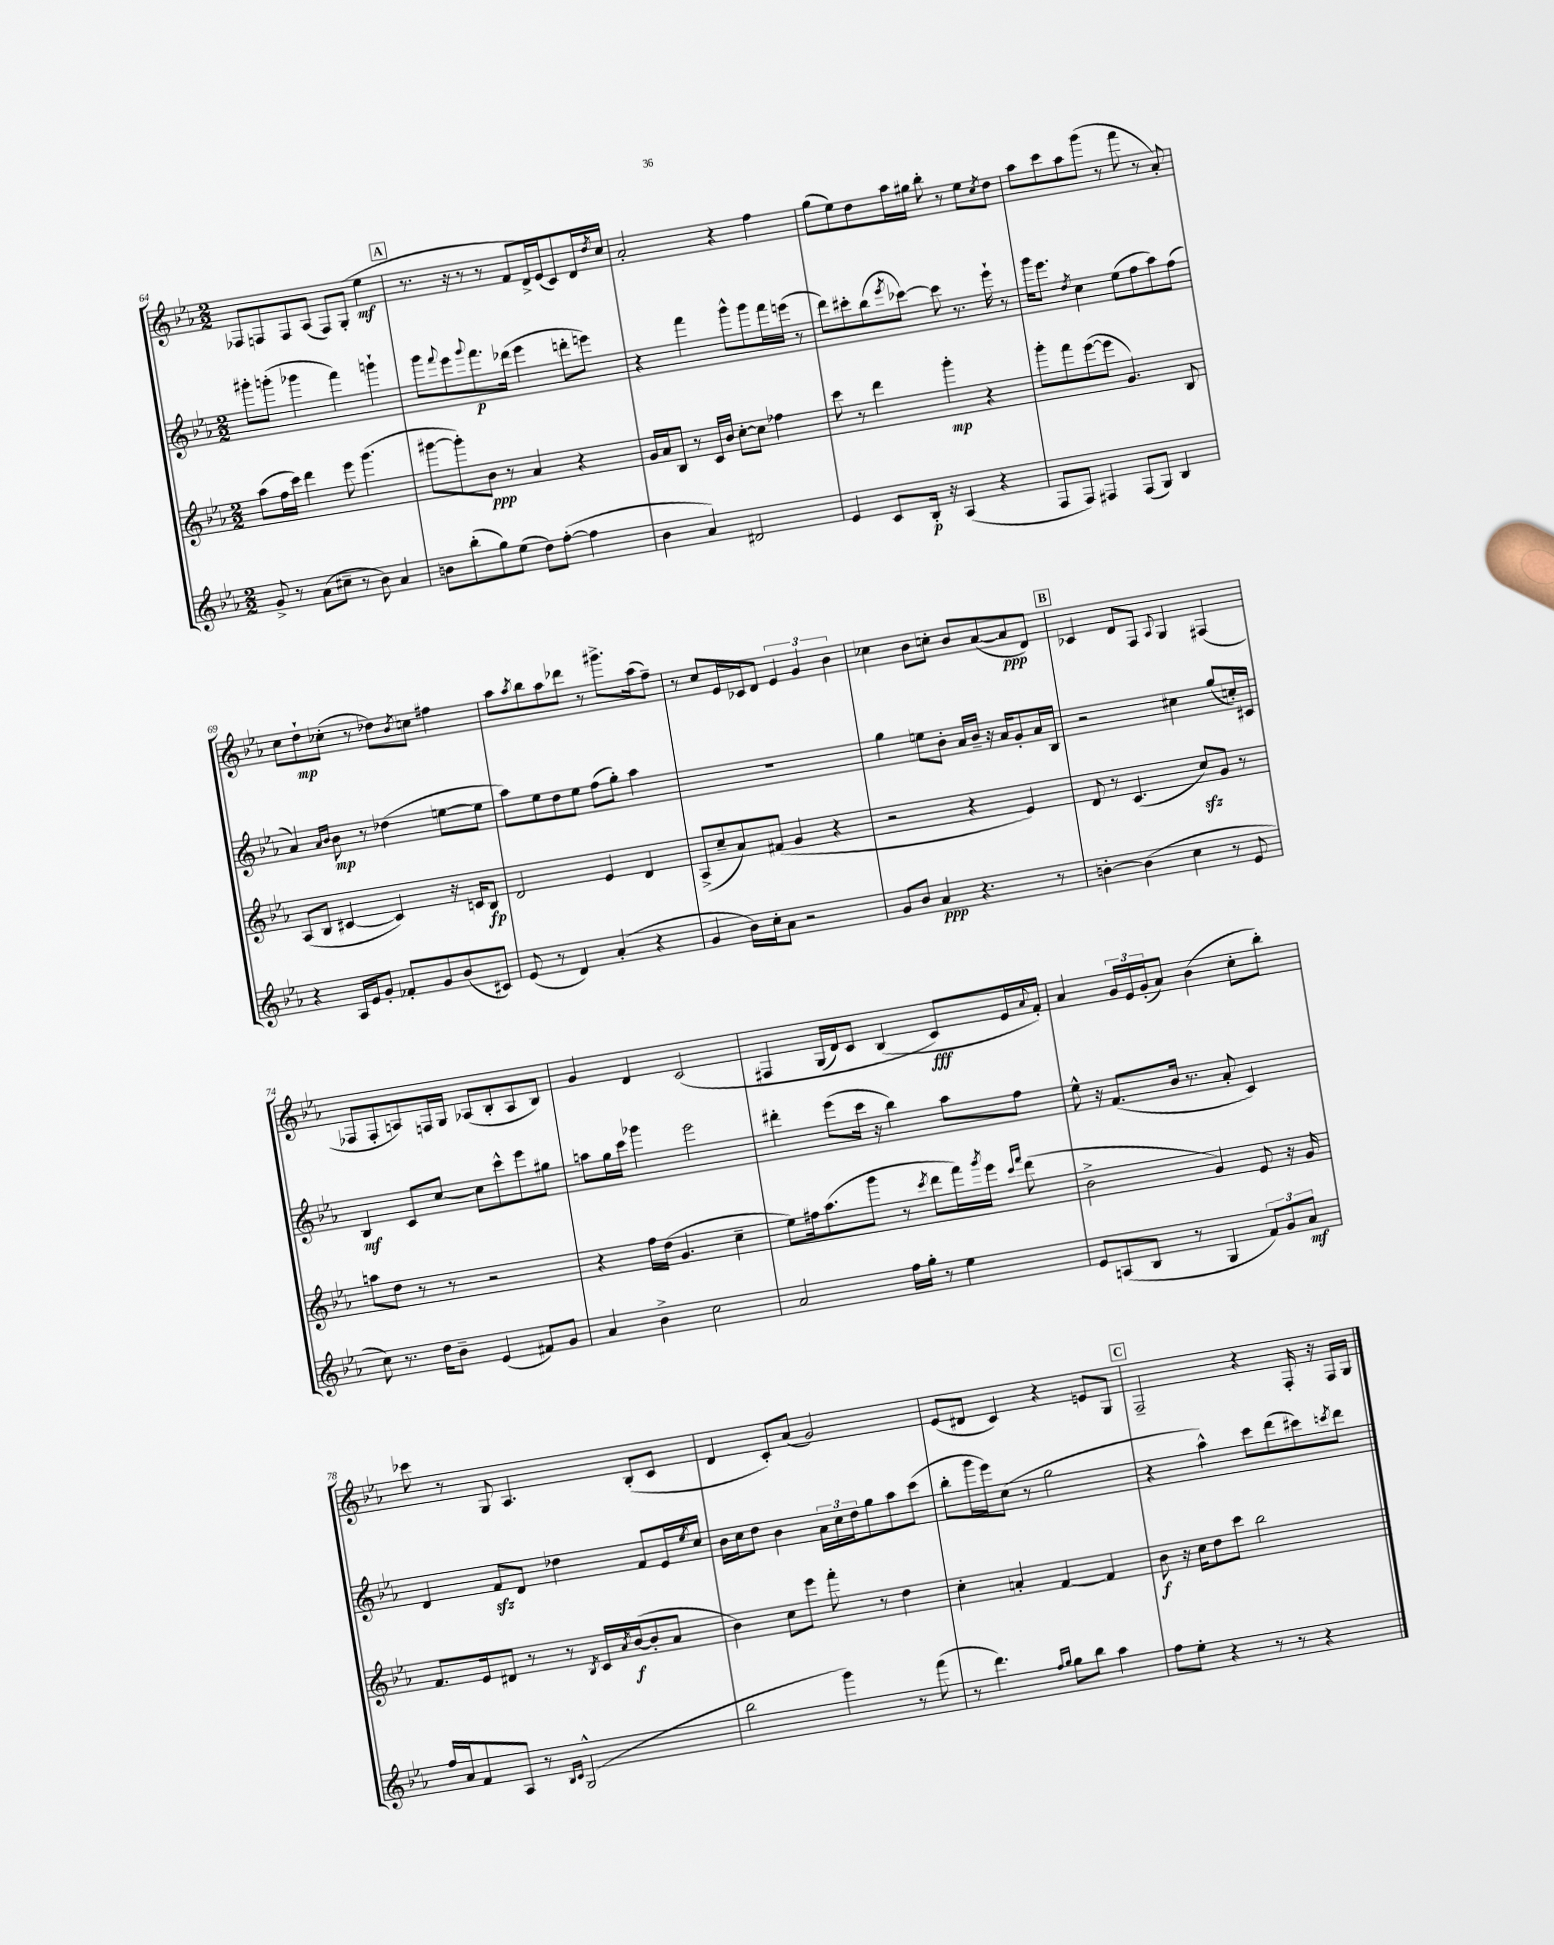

**kern	**dynam	**kern	**dynam	**kern	**dynam	**kern	**dynam
*part4	*part4	*part3	*part3	*part2	*part2	*part1	*part1
*staff4	*staff4	*staff3	*staff3	*staff2	*staff2	*staff1	*staff1
*clefG2	*	*clefG2	*	*clefG2	*	*clefG2	*
*k[b-e-a-]	*	*k[b-e-a-]	*	*k[b-e-a-]	*	*k[b-e-a-]	*
*M2/2	*	*M2/2	*	*M2/2	*	*M2/2	*
=64	=64	=64	=64	=64	=64	=64	=64
8g^/	.	(8aa-\L	.	8ggg#X'\L	.	8F-X/L	.
8r	.	16ff\L	.	(8gggn'\J	.	8Fn/	.
.	.	16ccc\JJ)	.	.	.	.	.
(8a-\L	.	4ddd\	.	4ggg-X\	.	8F/	.
8cc#X~\J	.	.	.	.	.	(8A-/J	.
8r	.	8eee-\	.	4fff\)	.	8F/L)	.
8b-\)	.	(4.ggg\	.	.	.	(8G'/J	.
4a-/	.	.	.	4gggn`\	.	4ee-\	mf
!!LO:REH:place=s1:t=A
=65	=65	=65	=65	=65	=65	=65	=65
8bn\L	.	[8ggg#X\L	.	8ggg\L	.	8.r	.
.	.	.	.	8qqfff/	.	.	.
(8bb-'\	.	8ggg#'\])	.	8eee-\	.	.	.
.	.	.	.	.	.	16r	.
.	.	.	.	8qqggg/	.	.	.
8gg\)	.	8b-\J	ppp	8.fff\	p	8r	.
(8ee-\J	.	8r	.	.	.	8r	.
.	.	.	.	(16ddd-X\Jk	.	.	.
8dd\L)	.	4a-/	.	4eee-\	.	8f/L	.
([8ff'\J	.	.	.	.	.	16d^/L)	.
.	.	.	.	.	.	(16e-/J	.
4ff\]	.	4r	.	8dddn'\L	.	8c/)	.
.	.	.	.	8eeen\J)	.	16d/L	.
.	.	.	.	.	.	8qdd/	.
.	.	.	.	.	.	16cc/JJ	.
=66	=66	=66	=66	=66	=66	=66	=66
4b-\	.	16g/LL	.	4r	.	2a-'/	.
.	.	16a-/J	.	.	.	.	.
.	.	8B-/J	.	.	.	.	.
4a-/)	.	8r	.	4fff\	.	.	.
.	.	16c/LL	.	.	.	.	.
.	.	16b-/JJ	.	.	.	.	.
2d#X/	.	[8cc'\L	.	8ggg^^\L	.	4r	.
.	.	8cc\J]	.	8ggg\	.	.	.
.	.	4ff-X\	.	16fff\L	.	4ff\	.
.	.	.	.	(16eeen\JJ	.	.	.
.	.	.	.	8r	.	.	.
=67	=67	=67	=67	=67	=67	=67	=67
4e-/	.	8ccc\	.	8ddd\L)	.	(8gg\L	.
.	.	8r	.	8ccc#X'\	.	8ee-\)	.
8c/L	.	4ddd\	.	(8bb-\	.	8dd\	.
.	.	.	.	8qeee-/	.	.	.
16B-'/Jk	p	.	.	[8ccc-X\J)	.	16aa-\L	.
16r	.	.	.	.	.	16gg#X\JJ	.
(4A-/	.	4ggg'\	mp	8ccc-\]	.	8bb-'\	.
.	.	.	.	8.r	.	8r	.
4r	.	4r	.	.	.	8ee-\L	.
.	.	.	.	16eee-`\	.	.	.
.	.	.	.	.	.	8qcc/	.
.	.	.	.	8r	.	8dd\J	.
=68	=68	=68	=68	=68	=68	=68	=68
8F/L	.	8ggg'\L	.	16ggg\KL	.	8aa-\L	.
.	.	.	.	8.eee-\J	.	.	.
8F/J)	.	8fff\	.	.	.	8ccc\	.
.	.	.	.	8qdd/	.	.	.
4F#X/	.	([8eee-\	.	4cc\	.	8aa-\	.
.	.	8eee-\J]	.	.	.	(8ggg\J	.
(8F#/L	.	4.g/)	.	(8ee-\L	.	8r	.
8G/J)	.	.	.	8ff\	.	8fff\	.
4B-/	.	.	.	8aa-\)	.	8r	.
.	.	8B-/	.	(8ff\J	.	8a-'/)	.
!!LO:LB:g=z
=69	=69	=69	=69	=69	=69	=69	=69
4r	.	(8A-/L	.	4a-/)	.	8cc\L	.
.	.	8B-/J	.	.	.	8dd`\	mp
.	.	.	.	16qqa-/LL	.	.	.
.	.	.	.	16qqb-/JJ	.	.	.
16A-/LL	.	[4c#X/	.	8b-\	mp	(8cc-X'\J	.
16e-/J	.	.	.	.	.	.	.
8g'/J	.	.	.	8r	.	8r	.
8f-X'/L	.	4c#/])	.	(4dd-X\	.	8dd-X\L)	.
.	.	.	.	.	.	8qb-/	.
8g/	.	.	.	.	.	8ccn\J	.
(8b-/	.	16r	.	[8een\L	.	4ff#X\	.
.	.	16cn/KL	.	.	.	.	.
8c#X/J)	.	8B-/J	fp	8ee\J]	.	.	.
=70	=70	=70	=70	=70	=70	=70	=70
(8e-/	.	2d/	.	8aa-\L)	.	8aa-\L	.
.	.	.	.	.	.	8qaa-/	.
8r	.	.	.	8ee-\	.	8bb-\	.
4d/)	.	.	.	8dd\	.	8aa-\	.
.	.	.	.	8ee-\J	.	8ddd-X\J	.
(4a-'/	.	4e-/	.	(8ff\L	.	8r	.
.	.	.	.	8gg'\J)	.	8.ggg#X^\L	.
4r	.	4d/	.	4aa-\	.	.	.
.	.	.	.	.	.	(16aa-\k	.
.	.	.	.	.	.	8ff~\J)	.
=71	=71	=71	=71	=71	=71	=71	=71
4g/	.	(8A-^/L	.	1r	.	8r	.
.	.	8cc~/	.	.	.	8cc/L	.
16b-\LL)	.	8a-/)	.	.	.	16e-/L	.
16cc'\J	.	.	.	.	.	16c-X/J	.
8a-\J	.	(8f#X/J	.	.	.	8d/J	.
2r	.	4g/	.	.	.	6e-/	.
.	.	.	.	.	.	6g/	.
.	.	4r	.	.	.	.	.
.	.	.	.	.	.	6b-\	.
=72	=72	=72	=72	=72	=72	=72	=72
8g/L	.	2r	.	4gg\	.	4cc-X\	.
8b-/J	.	.	.	.	.	.	.
4a-/	ppp	.	.	8een\L	.	8b-\L	.
.	.	.	.	8b-'\J	.	8ccn'\J	.
4.r	.	4r	.	16a-/LL	.	8b-/L	.
.	.	.	.	16b-~/JJ	.	.	.
.	.	.	.	16r	.	([8a-/	.
.	.	.	.	16a-/KL	.	.	.
.	.	4e-/)	.	8g'/	.	8a-/]	ppp
8r	.	.	.	16a-/L	.	8d/J)	.
.	.	.	.	16B-/JJ	.	.	.
!!LO:REH:place=s1:t=B
=73	=73	=73	=73	=73	=73	=73	=73
[4bn'\	.	8d/	.	2r	.	4c-X/	.
.	.	8r	.	.	.	.	.
(4b\]	.	(4.c/	.	.	.	8d/L	.
.	.	.	.	.	.	8F/J	.
.	.	.	.	.	.	8qqA-/	.
4cc\	.	.	.	4cc#X\	.	4G/	.
.	.	8cczz/L)	.	.	.	.	.
8r	.	8g/J	.	(8gg/L	.	(4F#X/	.
8e-/	.	8r	.	16ccn'/L)	.	.	.
.	.	.	.	16c#X/JJ	.	.	.
!!LO:LB:g=z
=74	=74	=74	=74	=74	=74	=74	=74
8cc\)	.	8aan\L	.	4B-/	mf	8F-X/L	.
8.r	.	8dd\J	.	.	.	8F-'/	.
.	.	8r	.	8c/L	.	8An/)	.
16dd\KL	.	.	.	.	.	.	.
8b-~\J	.	8r	.	[8cc/J	.	16Fn/L	.
.	.	.	.	.	.	16G/JJ	.
(4e-/	.	2r	.	8cc\L]	.	(8A-X/L	.
.	.	.	.	8ccc^^\	.	8B-'/	.
8f#X/L)	.	.	.	8eee-\	.	8A-/	.
8g/J	.	.	.	8gg#X\J	.	8B-/J)	.
=75	=75	=75	=75	=75	=75	=75	=75
4a-/	.	4r	.	8aan\L	.	4g/	.
.	.	.	.	16gg\L	.	.	.
.	.	.	.	16ccc\JJ	.	.	.
4b-^\	.	16ff\LL	.	4ggg-X\	.	4d/	.
.	.	(16dd\JJ	.	.	.	.	.
.	.	4.g/	.	.	.	.	.
2cc\	.	.	.	2eee-\	.	(2c/	.
.	.	4cc~\	.	.	.	.	.
=76	=76	=76	=76	=76	=76	=76	=76
2a-/	.	8ee-\L)	.	4ddd#X'\	.	4F#X/	.
.	.	16ff#X\k	.	.	.	.	.
.	.	(8.aa-\	.	.	.	.	.
.	.	.	.	(8eee-\L	.	(16G/LL	.
.	.	.	.	.	.	16d/J)	.
.	.	8ggg\J	.	16ccc\Jk	.	8c/J	.
.	.	.	.	16r	.	.	.
16ff\LL	.	8r	.	4bb-\)	.	(4B-/	.
16gg'\JJ	.	.	.	.	.	.	.
.	.	8qccc/	.	.	.	.	.
8r	.	8ddd\L	.	.	.	.	.
4ee-\	.	16fff\L)	.	8aa-\L	.	8c/L)	fff
.	.	8qggg/	.	.	.	.	.
.	.	16eee-\JJ	.	.	.	.	.
.	.	16qqccc/LL	.	.	.	.	.
.	.	16qqfff/JJ	.	.	.	.	.
.	.	(8ddd\	.	8ff\J	.	16e-/L	.
.	.	.	.	.	.	8qqa-/	.
.	.	.	.	.	.	16f'/JJ)	.
=77	=77	=77	=77	=77	=77	=77	=77
8e-/L	.	2b-^\	.	8ee-^^\	.	4a-/	.
(8An/	.	.	.	16r	.	.	.
.	.	.	.	(8.f/L	.	.	.
8B-/J	.	.	.	.	.	24g/LL	.
.	.	.	.	.	.	24e-/	.
.	.	.	.	.	.	(24g'/J	.
8r	.	.	.	16b-/Jk	.	8a-/J)	.
.	.	.	.	8.r	.	.	.
4G/	.	4g/)	.	.	.	(4b-\	.
.	.	.	.	8a-'/	.	.	.
12f/L)	.	8e-/	.	4c/)	.	8cc'\L	.
12g/	.	.	.	.	.	.	.
.	.	16r	.	.	.	8bb-'\J)	.
12a-/J	mf	.	.	.	.	.	.
.	.	16g/	.	.	.	.	.
!!LO:LB:g=z
=78	=78	=78	=78	=78	=78	=78	=78
16ff/LL	.	8.f/L	.	4d/	.	8ccc-X\	.
16a-/J	.	.	.	.	.	.	.
8f/	.	.	.	.	.	8r	.
.	.	16e-/k	.	.	.	.	.
8A-/J	.	8d#X/J	.	8fzz/L	.	8G/	.
8r	.	8r	.	8d/J	.	4.A-/	.
16qqB-/LL	.	.	.	.	.	.	.
16qqc/JJ	.	.	.	.	.	.	.
(2G^^/	.	8r	.	4dd-X\	.	.	.
.	.	8qB-/	.	.	.	.	.
.	.	16c/LL	.	.	.	.	.
.	.	8qa-/	.	.	.	.	.
.	.	([16b-/J	f	.	.	.	.
.	.	8b-'/]	.	8f/L	.	(8B-'/L	.
.	.	8a-/J	.	16e-/L	.	8c/J	.
.	.	.	.	8qee-/	.	.	.
.	.	.	.	16cc/JJ	.	.	.
=79	=79	=79	=79	=79	=79	=79	=79
2bb-\	.	4b-\)	.	16b-\LL	.	4d/	.
.	.	.	.	16cc\J	.	.	.
.	.	.	.	8dd\J	.	.	.
.	.	8cc\L	.	4b-\	.	8c'/L)	.
.	.	8eee-\J	.	.	.	(8a-/J	.
4ggg\)	.	8fff'\	.	24a-\LL	.	2g/)	.
.	.	.	.	24cc\	.	.	.
.	.	.	.	24dd\J	.	.	.
.	.	8r	.	8gg\	.	.	.
8r	.	4dd\	.	8aa-\	.	.	.
(8fff\	.	.	.	(8ccc\J	.	.	.
=80	=80	=80	=80	=80	=80	=80	=80
8r	.	4cc'\	.	8bb-'\L	.	(8e-/L	.
4.ddd\)	.	.	.	16ggg\L	.	8d#X/J	.
.	.	.	.	16eee-\J)	.	.	.
.	.	4an'/	.	(8cc\J	.	4c/)	.
.	.	.	.	8r	.	.	.
16qqff/LL	.	.	.	.	.	.	.
16qqgg/JJ	.	.	.	.	.	.	.
8gg\L	.	[4f/	.	2gg\	.	4r	.
8bb-\J	.	.	.	.	.	.	.
4aa-\	.	4f/]	.	.	.	8en/L	.
.	.	.	.	.	.	8G/J	.
!!LO:REH:place=s1:t=C
=81	=81	=81	=81	=81	=81	=81	=81
8ff\L	.	8b-\	f	4r	.	2F~/	.
8ee-'\J	.	16r	.	.	.	.	.
.	.	16cc\KL	.	.	.	.	.
4r	.	8dd\	.	4aa-^^\)	.	.	.
.	.	8ccc\J	.	.	.	.	.
8r	.	2bb-\	.	8ccc\L	.	4r	.
8r	.	.	.	(8ddd\	.	.	.
4r	.	.	.	8ccc#X\)	.	16F'/	.
.	.	.	.	.	.	16r	.
.	.	.	.	8qcccn/	.	.	.
.	.	.	.	8ddd\J	.	16F/LL	.
.	.	.	.	.	.	16G/JJ	.
==	==	==	==	==	==	==	==
*-	*-	*-	*-	*-	*-	*-	*-
